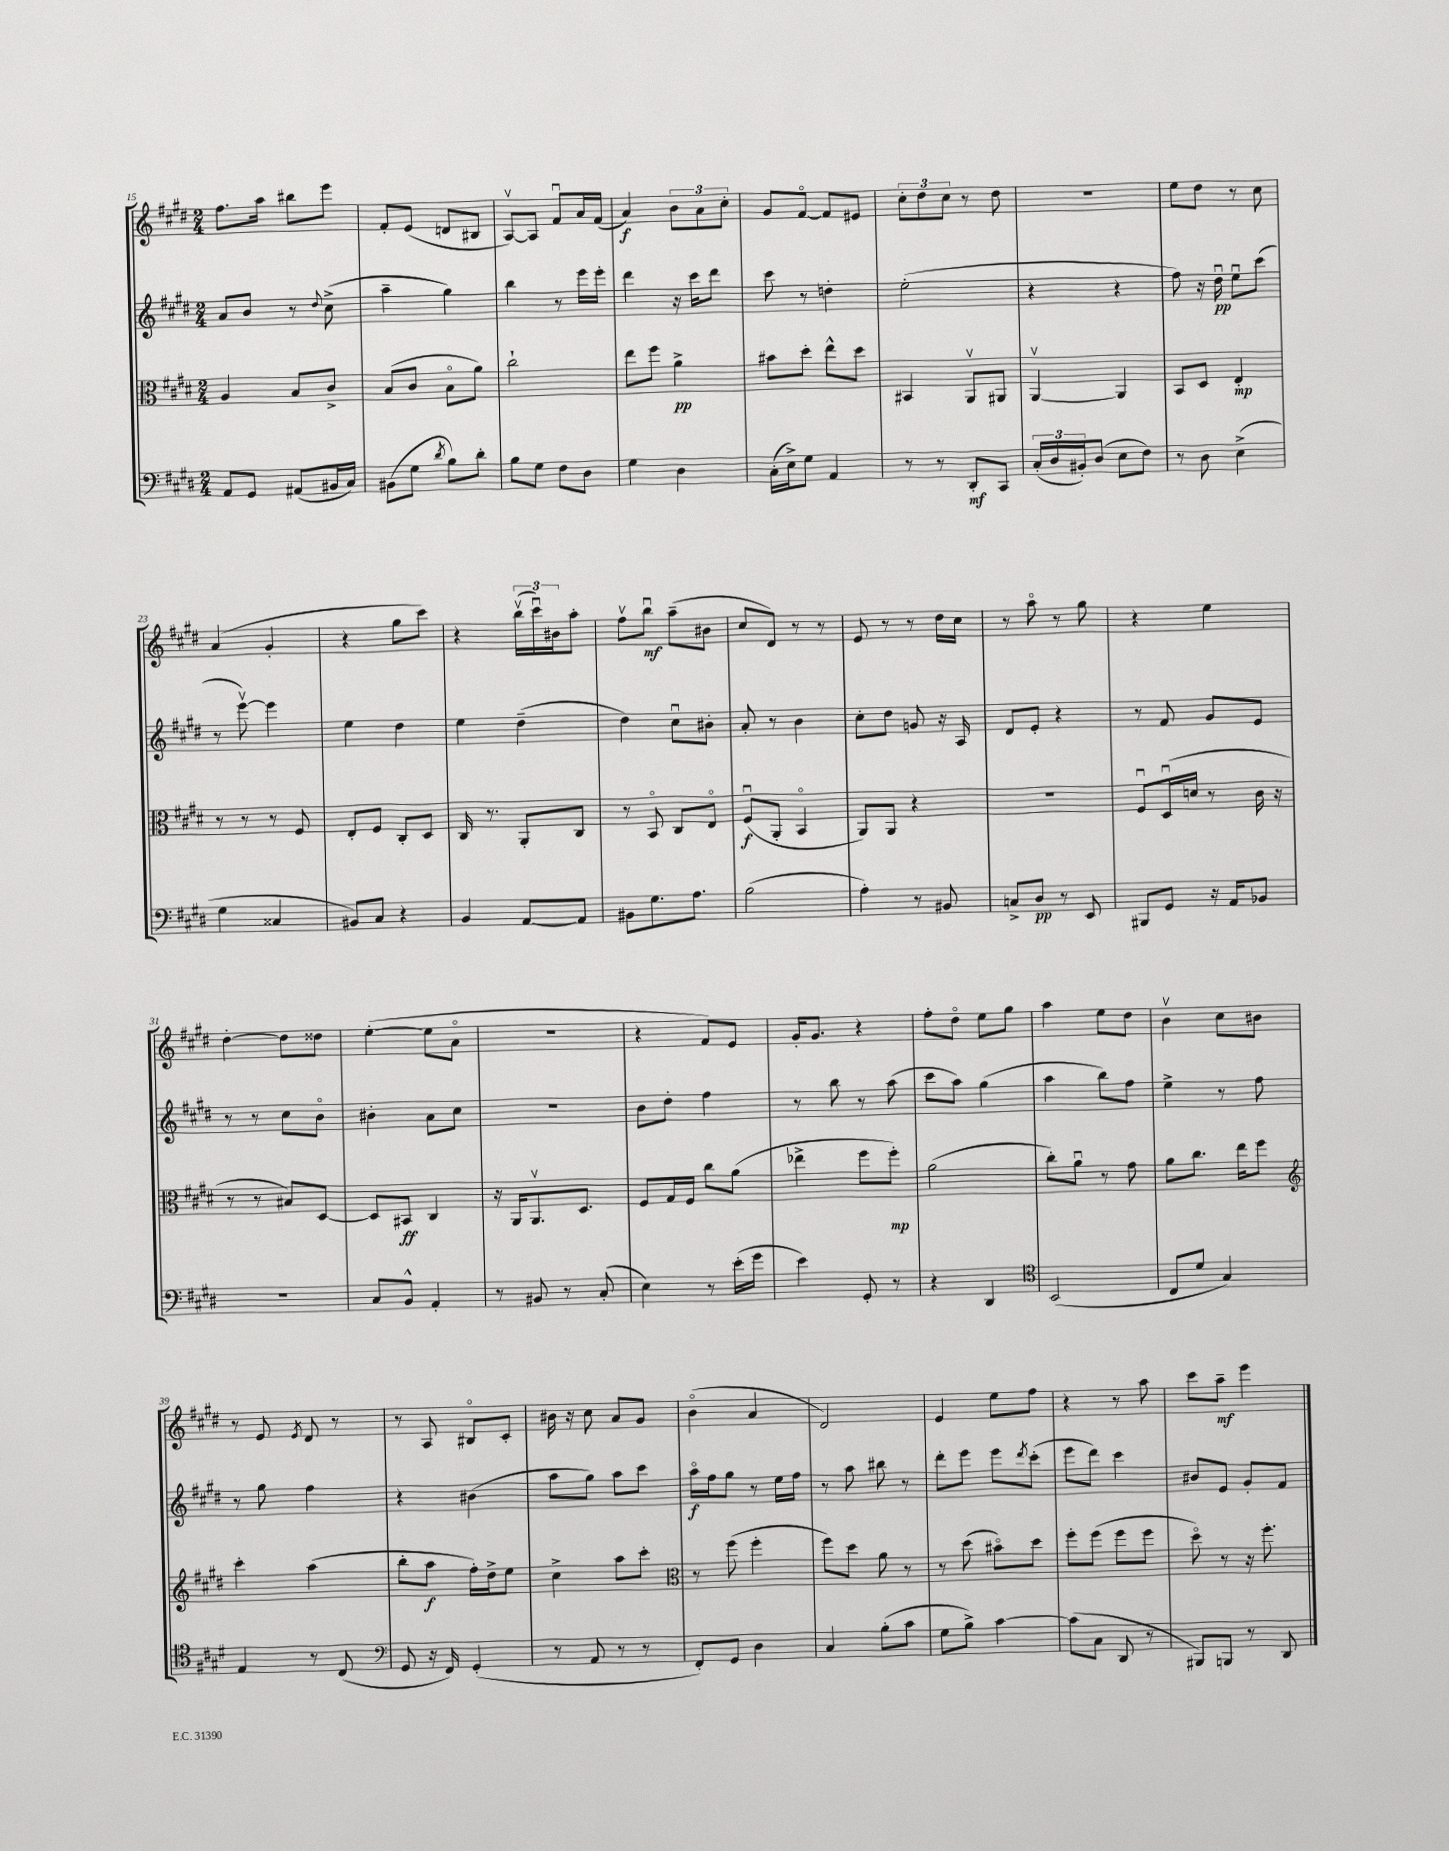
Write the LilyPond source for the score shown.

<<
\new StaffGroup <<
\new Staff = "s0" {
    \clef treble \key e \major \numericTimeSignature \time 2/4
    fis''8. a''16 bis''8 e'''8 |
    fis'8-. e'8( d'8 bis8 |
    a8~\upbow) a8 fis'8\downbow a'16 fis'16( |
    a'4\f) \tuplet 3/2 { b'8 a'8 cis''8-. } |
    gis'8 fis'8~\flageolet fis'8 eis'8 |
    \tuplet 3/2 { cis''8-. dis''8 cis''8 } r8 dis''8 |
    R2 |
    e''8 dis''8 r8 cis''8 |
    a'4( gis'4-. |
    r4 gis''8 cis'''8) |
    r4 \tuplet 3/2 { b''16\upbow( cis'''16\downbow) bis'16 } a''8-. |
    fis''8\upbow b''8\downbow\mf a''8--( bis'8 |
    cis''8 dis'8) r8 r8 |
    e'8 r8 r8 dis''16 cis''16 |
    r8 a''8\flageolet r8 gis''8 |
    r4 e''4 |
    dis''4~-. dis''8 disis''8 |
    e''4~-.( e''8 a'8\flageolet |
    r2 |
    r4 fis'8) e'8 |
    gis'16-. gis'8. r4 |
    fis''8-. dis''8\flageolet e''8 gis''8 |
    a''4 e''8 dis''8 |
    b'4\upbow cis''8 bis'8 |
    r8 e'8 \acciaccatura { e'8 } dis'8 r8 |
    r8 a8 bis8\flageolet cis'8-. |
    bis'16 r16 cis''8 a'8 gis'8 |
    b'4\flageolet( a'4 |
    dis'2) |
    e'4 e''8 fis''8 |
    r4 r8 a''8 |
    cis'''8 a''8--\mf e'''4 \bar "|." |
}
\new Staff = "s1" {
    \clef treble \key e \major \numericTimeSignature \time 2/4
    a'8 b'8 r8 \appoggiatura { dis''8 } cis''8->( |
    a''4-- gis''4) |
    b''4 r8 e'''16 e'''16-. |
    dis'''4 r16 cis'''16 dis'''8 |
    cis'''8 r8 d''4-. |
    e''2-.( |
    r4 r4 |
    fis''8) r16 dis''16\downbow\pp e''8\downbow cis'''8( |
    r8 e'''8~\upbow) e'''4 |
    e''4 dis''4 |
    e''4 dis''4--( |
    dis''4) cis''8\downbow bis'8-. |
    a'8-. r8 b'4 |
    cis''8-. dis''8 g'8 r16 a16 |
    dis'8 e'8-. r4 |
    r8 fis'8 gis'8 e'8 |
    r8 r8 cis''8 b'8\flageolet |
    bis'4-. a'8 cis''8 |
    R2 |
    b'8 dis''8-. fis''4 |
    r8 b''8 r8 a''8( |
    cis'''8 a''8) gis''4( |
    a''4 b''8) fis''8 |
    e''4-> r8 fis''8 |
    r8 gis''8 fis''4 |
    r4 bis'4( |
    a''8 gis''8) a''8 cis'''8 |
    a''16\flageolet\f fis''16 gis''8 r8 e''16 fis''16 |
    r8 a''8 bis''8 r8 |
    dis'''8-. e'''8 e'''8 \acciaccatura { dis'''8 } cis'''8-.( |
    e'''8 dis'''8) cis'''4 |
    bis'8 e'8 gis'8-. fis'8 \bar "|." |
}
\new Staff = "s2" {
    \clef alto \key e \major \numericTimeSignature \time 2/4
    a4 b8 cis'8-> |
    b8( cis'8 b8\flageolet a'8) |
    cis''2-! |
    e''8 fis''8 a'4->\pp |
    bis'8 dis''8-. e''8-^ dis''8 |
    bis,4 a,8\upbow ais,8 |
    a,4~\upbow a,4 |
    b,8 dis8 e4-.\mp |
    r8 r8 r8 fis8 |
    e8-. fis8 cis8-. dis8 |
    cis16 r8. a,8-. cis8 |
    r8 b,8\flageolet cis8 e8\flageolet |
    fis8\downbow\f( a,8-. b,4\flageolet |
    a,8) a,8 r4 |
    R2 |
    fis8\downbow dis16\downbow( d'16 r8 cis'16 r16 |
    r8 r8 bis8) dis8~ |
    dis8 bis,8\ff cis4 |
    r16 a,16 a,8.\upbow dis8. |
    fis8 gis16 fis16 cis''8 a'8( |
    ees''4-> fis''8 fis''8-.\mp) |
    a'2( |
    cis''8-.) a'8\downbow r8 gis'8 |
    a'8 cis''8. e''16 fis''8 |
    \clef treble cis'''4-. a''4( |
    b''8-. a''8\f fis''16-.) dis''16-> e''8 |
    cis''4-> a''8 cis'''8-. |
    \clef alto r8 fis''8( fis''4-. |
    fis''8) dis''8 a'8 r8 |
    r8 dis''8( bis'8\flageolet) dis''8 |
    fis''8-. fis''8( fis''8 fis''8 |
    dis''8\flageolet) r8 r16 fis''8.-. \bar "|." |
}
\new Staff = "s3" {
    \clef bass \key e \major \numericTimeSignature \time 2/4
    a,8 gis,8 ais,8( bis,16 cis16) |
    bis,8( gis8 \acciaccatura { dis'8 } b8) dis'8-. |
    b8 gis8 fis8 dis8 |
    gis4 dis4 |
    cis16-.( e16->) gis8 a,4 |
    r8 r8 dis,8-.\mf cis,8 |
    \tuplet 3/2 { cis16-.( dis16 bis,16-.) } dis8( e8 fis8) |
    r8 dis8 e4->( |
    gis4 cisis4 |
    bis,8) cis8 r4 |
    b,4 a,8~ a,8 |
    bis,8 gis8. a8. |
    b2( |
    a4-.) r8 bis,8 |
    c8-> dis8\pp r8 e,8 |
    bis,,8 gis,8 r16 a,16 bes,8 |
    R2 |
    cis8 b,8-^ a,4-. |
    r8 bis,8 r8 cis8-.( |
    e4) r8 e'16-.( gis'16 |
    e'4) gis,8-. r8 |
    r4 dis,4 |
    \clef tenor b,2( |
    cis8 dis'8 gis4) |
    e4 r8 cis8( |
    \clef bass gis,8 r16 fis,16) gis,4-.( |
    r8 a,8 r8 r8 |
    fis,8-.) gis,8 dis4 |
    cis4 b8-.( cis'8 |
    gis8 b8->) cis'4~ |
    cis'8( cis8 dis,8 r8 |
    bis,,8) b,,8 r8 dis,8 \bar "|." |
}
>>
>>
\layout { \context { \Score currentBarNumber = #15 } }
